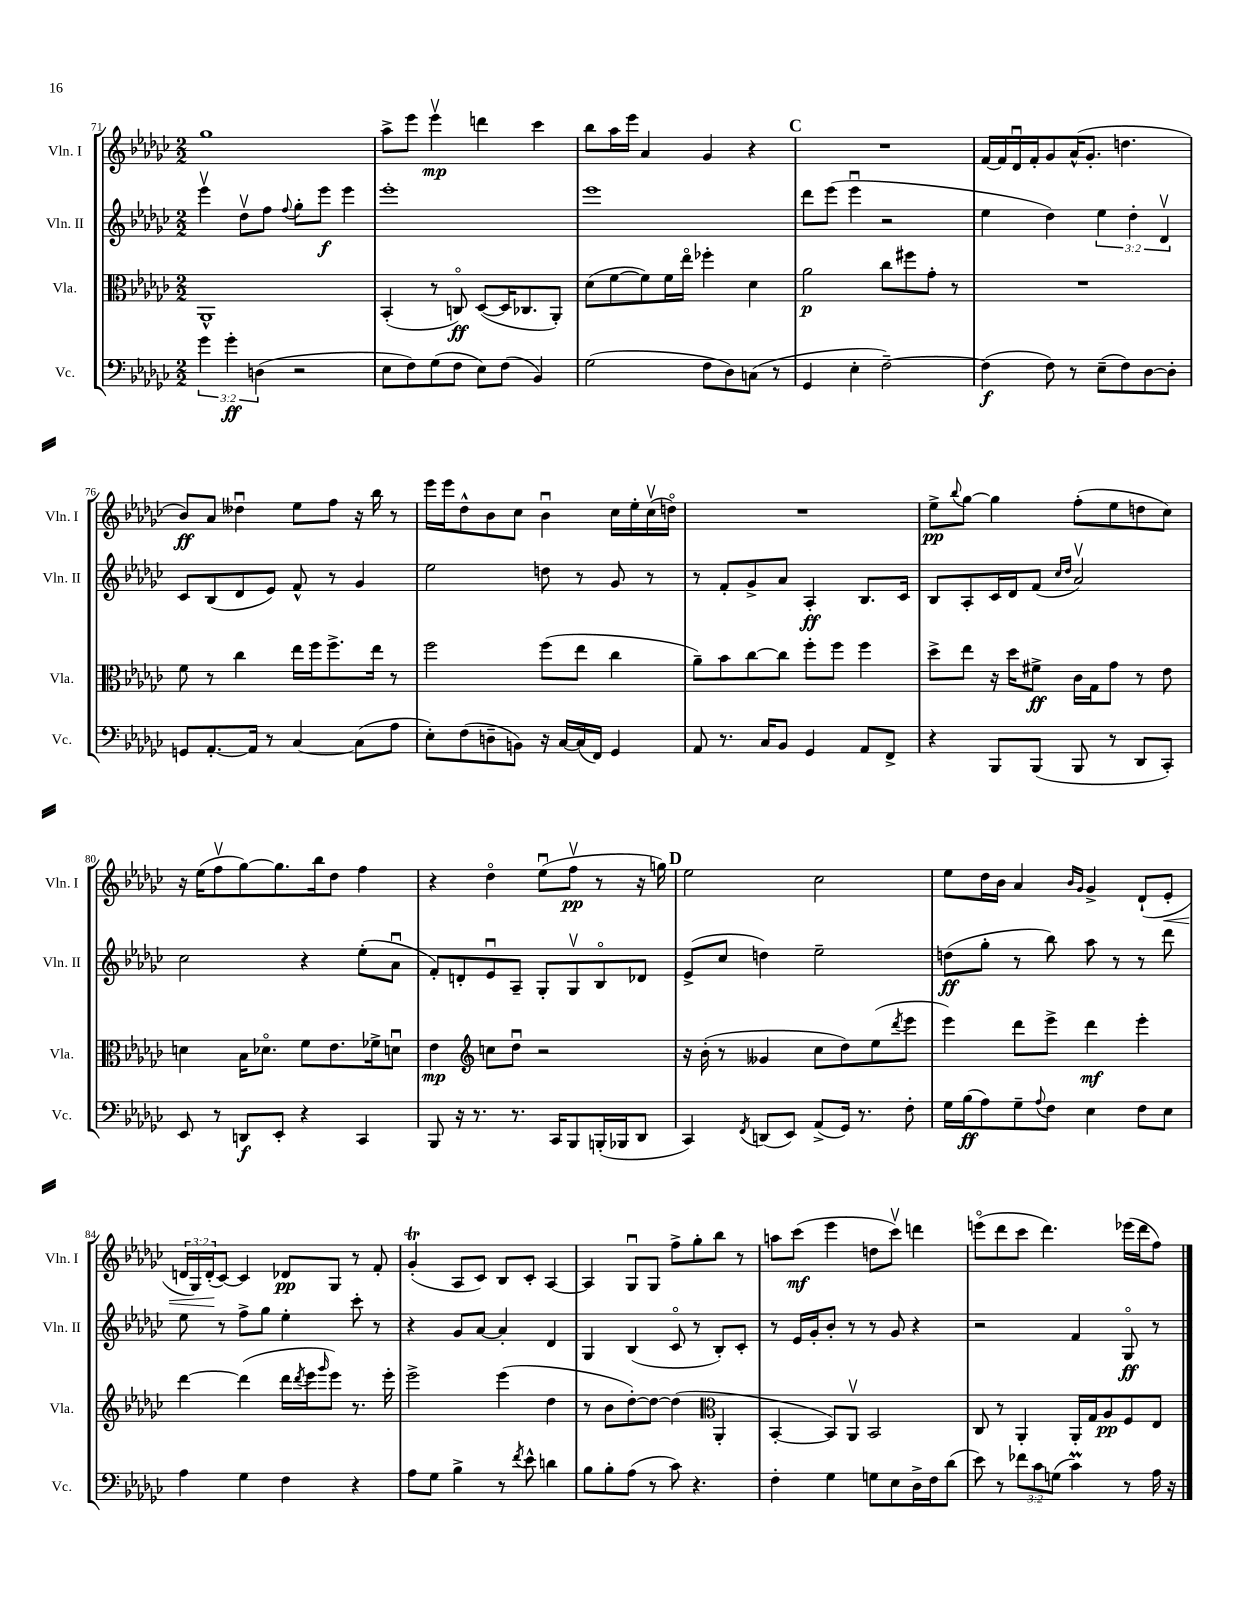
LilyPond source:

<<
\new StaffGroup <<
\new Staff = "s0" \with { instrumentName = "Vln. I" shortInstrumentName = "Vln. I" } {
    \clef treble \key ges \major \numericTimeSignature \time 2/2 \override Staff.TupletNumber.text = #tuplet-number::calc-fraction-text
    ges''1 |
    aes''8-> ees'''8 ees'''4\upbow\mp d'''4 ces'''4 |
    bes''8 aes''16 ees'''16 aes'4 ges'4 r4 |
    \mark \markup { \bold "C" } R1 |
    f'16~ f'16 des'16\downbow f'16-. ges'8 aes'16-^( ges'8.-. d''4. |
    bes'8\ff) aes'8 deses''4\downbow ees''8 f''8 r16 bes''16 r8 |
    ees'''16 ees'''16 des''8-^ bes'8 ces''8 bes'4\downbow ces''16 ees''16-. ces''16\upbow( d''16\flageolet) |
    R1 |
    ees''8->\pp \appoggiatura { bes''8 } ges''8~ ges''4 f''8-.( ees''8 d''8 ces''8) |
    r16 ees''16( f''8\upbow ges''8~) ges''8. bes''16 des''8 f''4 |
    r4 des''4\flageolet ees''8\downbow( f''8\upbow\pp r8 r16 g''16) |
    \mark \markup { \bold "D" } ees''2 ces''2 |
    ees''8 des''16 bes'16 aes'4 \grace { bes'16 ges'16 } ges'4-> des'8-!( ees'8-.\< |
    \tuplet 3/2 { d'16 ges16) d'16-.\!( } ces'8~) ces'4 des'8\pp ges8 r8 f'8-. |
    ges'4-.\trill( aes8 ces'8) bes8 ces'8-. aes4~ |
    aes4 ges8\downbow ges8 f''8-> ges''8-. bes''8 r8 |
    a''8 ces'''8\mf( ees'''4 d''8 ces'''8\upbow) d'''4 |
    e'''8\flageolet( des'''8 ces'''8 des'''4.) ees'''16( des'''16 f''8) \bar "|." |
}
\new Staff = "s1" \with { instrumentName = "Vln. II" shortInstrumentName = "Vln. II" } {
    \clef treble \key ges \major \numericTimeSignature \time 2/2 \override Staff.TupletNumber.text = #tuplet-number::calc-fraction-text
    ees'''4\upbow des''8\upbow f''8 \appoggiatura { f''8 } ges''8-. ees'''8\f ees'''4 |
    ees'''1-. |
    ees'''1 |
    \mark \markup { \bold "C" } des'''8 ees'''8( ees'''4\downbow r2 |
    ees''4 des''4) \tuplet 3/2 { ees''4 des''4-. des'4\upbow } |
    ces'8 bes8( des'8 ees'8) f'8-^ r8 ges'4 |
    ees''2 d''8 r8 ges'8 r8 |
    r8 f'8-. ges'8-> aes'8 aes4-.\ff bes8. ces'16 |
    bes8 aes8-. ces'16 des'16 f'8( \grace { ces''16 des''16 } aes'2\upbow) |
    ces''2 r4 ees''8-.( aes'8\downbow |
    f'8-.) d'8-. ees'8\downbow aes8-- ges8-. ges8\upbow bes8\flageolet des'8 |
    \mark \markup { \bold "D" } ees'8->( ces''8 d''4) ees''2-- |
    d''8\ff( ges''8-. r8 bes''8) aes''8 r8 r8 des'''8 |
    ees''8 r8 f''8-> ges''8 ees''4-. ces'''8-. r8 |
    r4 ges'8 aes'8~ aes'4-. des'4 |
    ges4 bes4( ces'8\flageolet r8 bes8-.) ces'8-. |
    r8 ees'16 ges'16-. bes'8-. r8 r8 ges'8 r4 |
    r2 f'4 ges8\flageolet\ff r8 \bar "|." |
}
\new Staff = "s2" \with { instrumentName = "Vla." shortInstrumentName = "Vla." } {
    \clef alto \key ges \major \numericTimeSignature \time 2/2
    aes,1-^ |
    bes,4-.( r8 c8\flageolet\ff) des8~( des16 ces8. aes,8-.) |
    des'8( f'8~ f'8) f'16 ees''16\flageolet fes''4-. des'4 |
    \mark \markup { \bold "C" } aes'2\p ces''8 fis''8 ges'8-. r8 |
    R1 |
    f'8 r8 ces''4 ees''16 f''16 f''8.-> ees''16 r8 |
    f''2 f''8( ees''8 ces''4 |
    aes'8--) bes'8 ces''8~ ces''8 f''8-. f''8 f''4 |
    des''8-> ees''8 r16 des''16 fis'8->\ff ces'16 ges16 ges'8 r8 ees'8 |
    d'4 bes16 des'8.\flageolet f'8 ees'8. fes'16-> d'8\downbow |
    ees'4\mp \clef treble c''8 des''8\downbow r2 |
    \mark \markup { \bold "D" } r16 bes'16-.( r8 geses'4 ces''8 des''8) ees''8( \acciaccatura { des'''8 } ees'''8 |
    ees'''4) des'''8 ees'''8-> des'''4\mf ees'''4-. |
    des'''4~ des'''4( des'''16 \acciaccatura { des'''8 } ees'''16 \grace { ges'''16 } ees'''8) r8. ees'''16-. |
    ees'''2-> ees'''4( des''4 |
    r8 bes'8 des''8~-.) des''8~ des''4( \clef alto aes,4-. |
    bes,4~-. bes,8) aes,8\upbow bes,2 |
    ces8 r8 aes,4-. aes,16-. ges16 aes8\pp f8 ees8 \bar "|." |
}
\new Staff = "s3" \with { instrumentName = "Vc." shortInstrumentName = "Vc." } {
    \clef bass \key ges \major \numericTimeSignature \time 2/2 \override Staff.TupletNumber.text = #tuplet-number::calc-fraction-text
    \tuplet 3/2 { ges'4 ges'4-.\ff d4( } r2 |
    ees8 f8) ges8( f8 ees8) f8( bes,4) |
    ges2( f8 des8) c8( r8 |
    \mark \markup { \bold "C" } ges,4 ees4-. f2~--) |
    f4\f( f8) r8 ees8--( f8) des8~ des8-. |
    g,8 aes,8.~-. aes,16 r8 ces4~ ces8( aes8 |
    ees8-.) f8( d8-- b,8) r16 ces16~ ces16( f,16) ges,4 |
    aes,8 r8. ces16 bes,8 ges,4 aes,8 f,8-> |
    r4 bes,,8 bes,,8( bes,,8 r8 des,8 ces,8-.) |
    ees,8 r8 d,8\f ees,8-. r4 ces,4 |
    bes,,8 r16 r8. r8. ces,16 bes,,8 b,,16-.( bes,,16 des,8 |
    \mark \markup { \bold "D" } ces,4) \acciaccatura { f,8 } d,8( ees,8) aes,8->( ges,16) r8. f8-. |
    ges16 bes16\ff( aes8) ges8-- \appoggiatura { aes8 } f8 ees4 f8 ees8 |
    aes4 ges4 f4 r4 |
    aes8 ges8 bes4-> r8 \acciaccatura { f'8 } ees'8-^ d'4 |
    bes8 bes8-. aes8( r8 ces'8) r4. |
    f4-. ges4 g8 ees8 des16-> f16 des'8( |
    ees'8) r8 \tuplet 3/2 { fes'8 ces'8 g8( } ces'4\prall) r8 aes16 r16 \bar "|." |
}
>>
>>
\layout { \context { \Score currentBarNumber = #71 } }
